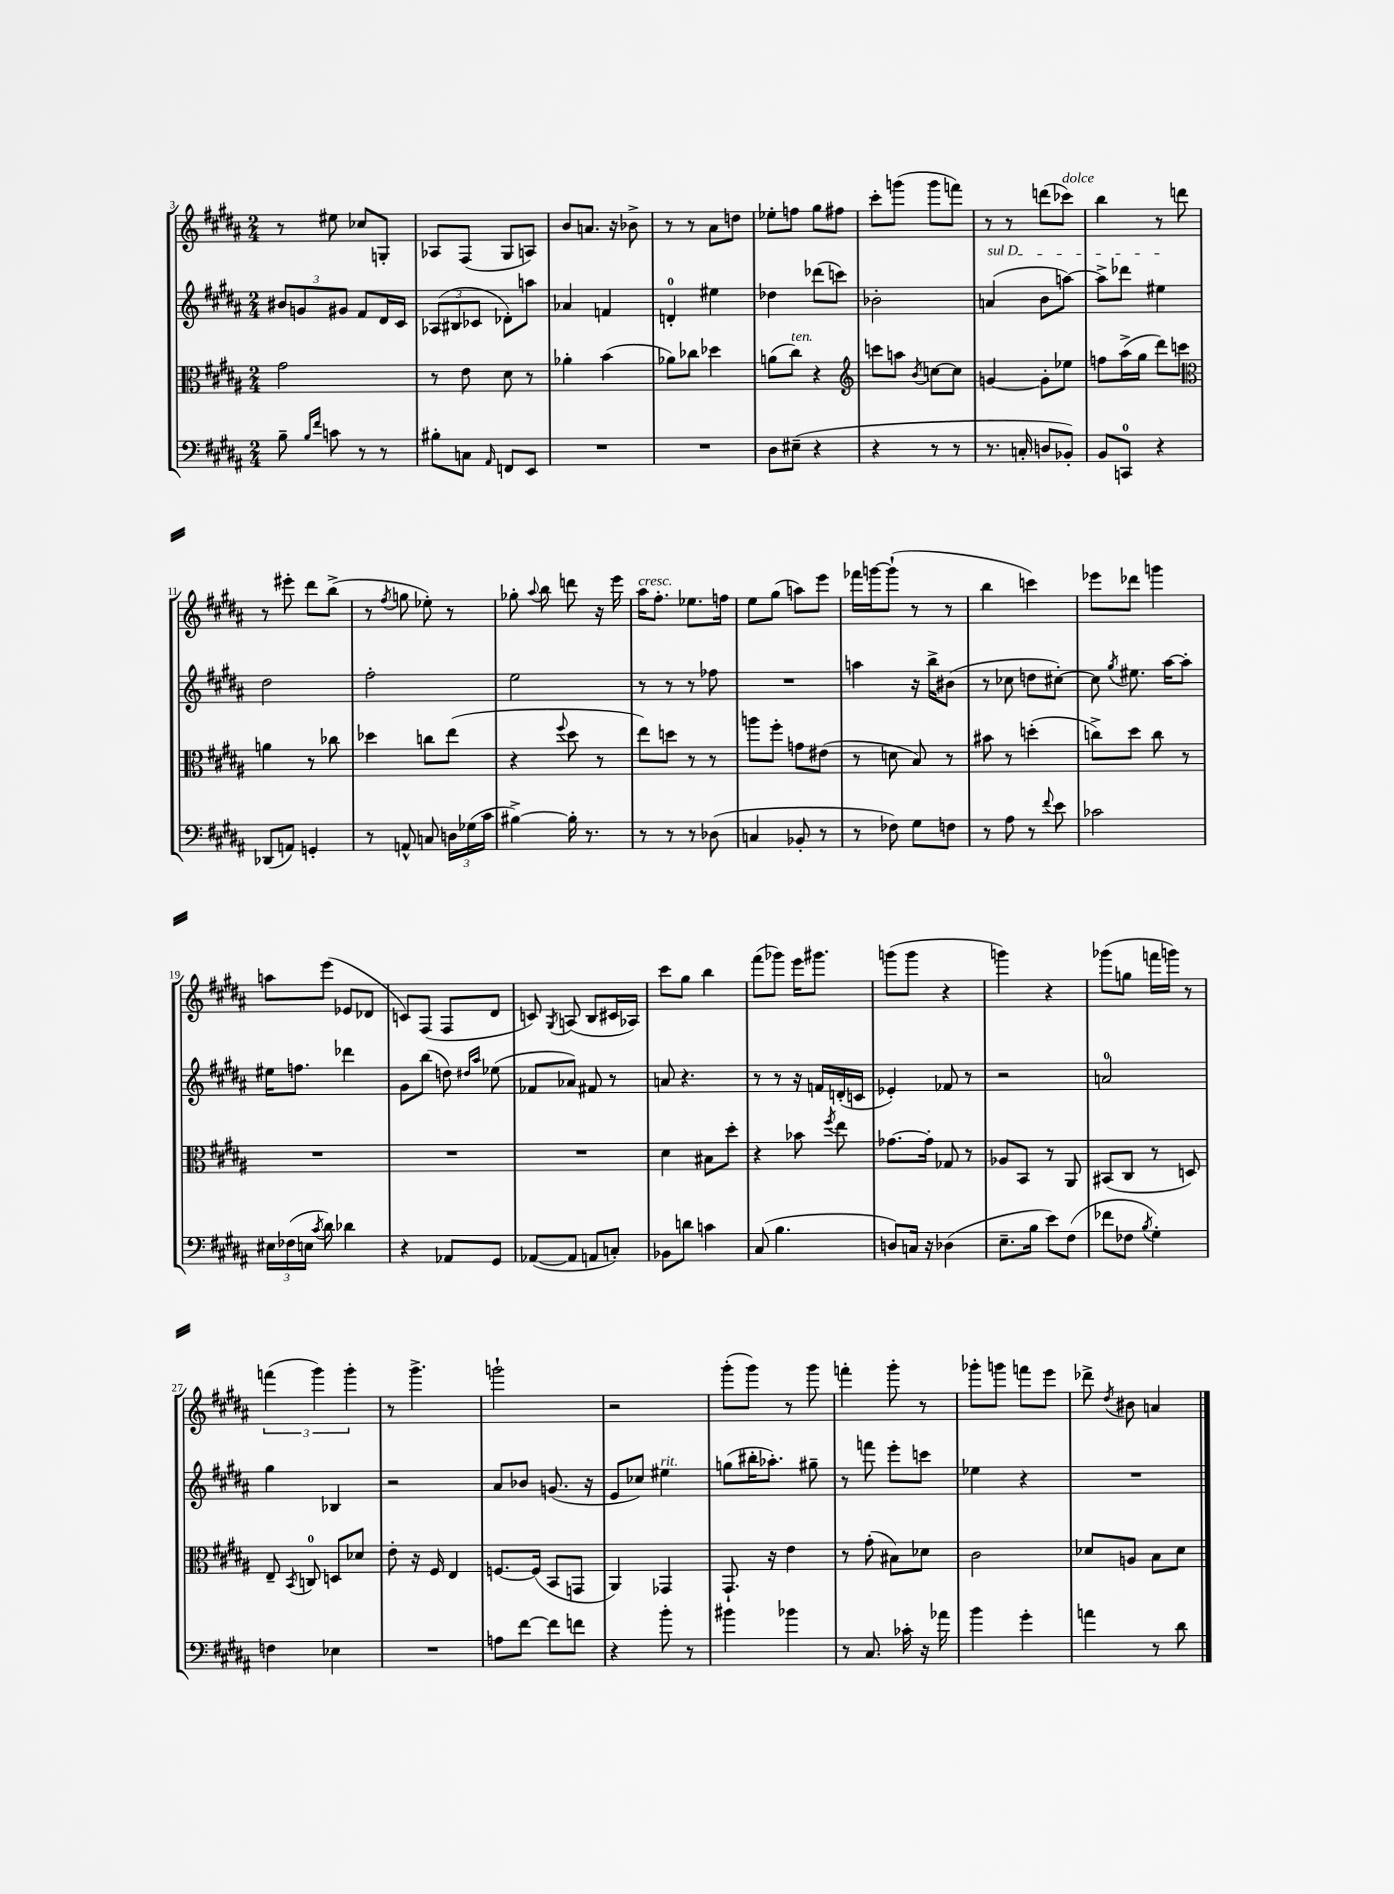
<<
\new StaffGroup <<
\new Staff = "s0" {
    \clef treble \key b \major \numericTimeSignature \time 2/4
    \autoBeamOff r8 eis''8 ces''8[ g8]-. |
    aes8[ fis8]( gis8[ a8]) |
    b'8[ a'8.] r16 bes'8-> |
    r8 r8 ais'8[ d''8] |
    ees''8[-. f''8] gis''8[ fis''8] |
    cis'''8[-. g'''8]( g'''8[ f'''8]) |
    r8 r8 d'''8[( ces'''8]^\markup { \italic "dolce" }) |
    b''4 r8 d'''8 |
    r8 eis'''8-. dis'''8[ b''8]->( |
    r8 \acciaccatura { fis''8 } g''8 ees''8-.) r8 |
    ges''8-. \appoggiatura { ais''8 } b''8 d'''8 r16 e'''16 |
    ais''16[^\markup { \italic "cresc." } fis''8.]-. ees''8.[ f''16] |
    e''8[ gis''8]( a''8[) e'''8] |
    fes'''16[ g'''16~ g'''8]-!( r8 r8 |
    b''4 c'''4) |
    ees'''8[ des'''8] g'''4 |
    a''8[ e'''8]( ees'8[ des'8] |
    c'8[) fis8]( fis8[ dis'8] |
    c'8) \acciaccatura { gis8 } a8( b8[ cis'16 aes16]) |
    cis'''8[ gis''8] b''4 |
    fis'''8[( ges'''8]) e'''16[ gis'''8.] |
    g'''8[( g'''8] r4 |
    g'''4) r4 |
    ges'''8[( g''8] f'''16[ g'''16]) r8 |
    \tuplet 3/2 { f'''4( gis'''4) gis'''4-. } |
    r8 gis'''4.-> |
    g'''2-! |
    r2 |
    gis'''8[-.( gis'''8]) r8 gis'''8 |
    f'''4-. gis'''8-. r8 |
    ges'''8[-. g'''8] f'''8[ e'''8] |
    des'''8-> \acciaccatura { dis''8 } bis'8 a'4 \bar "|." |
}
\new Staff = "s1" {
    \clef treble \key b \major \numericTimeSignature \time 2/4
    \autoBeamOff \tuplet 3/2 { bis'8[ g'8 gis'8] } fis'8[ dis'16 cis'16] |
    \tuplet 3/2 { aes8[( bis8 ces'8] } des'8[-.) a''8] |
    aes'4 f'4 |
    d'4-0-. eis''4 |
    des''4 des'''8[( c'''8]) |
    bes'2-. |
    \once \override TextSpanner.bound-details.left.text = \markup { \italic "sul D" } a'4\startTextSpan( b'8[ a''8]~) |
    a''8[-> des'''8] eis''4\stopTextSpan |
    dis''2 |
    fis''2-. |
    e''2 |
    r8 r8 r8 fes''8 |
    R2 |
    a''4 r16 b''16[-> bis'8]( |
    r8 ces''8 d''8[ cis''8]~-.) |
    cis''8 \acciaccatura { gis''8 } eis''8. ais''16[~ ais''8]-. |
    eis''16[ f''8.] des'''4 |
    gis'8[ b''8]( d''8) \grace { dis''16[ ais''16] } ees''8( |
    fes'8[ aes'8]) fis'8 r8 |
    a'8 r4. |
    r8 r8 r16 f'16[ d'16-.( c'16] |
    ees'4-.) fes'8 r8 |
    r2 |
    a'2-0 |
    gis''4 bes4 |
    r2 |
    ais'8[ bes'8] g'8.( r16 |
    e'8[ ces''8]) eis''4^\markup { \italic "rit." } |
    g''8[( bis''16-. aes''8.]-.) gis''8-- |
    r8 f'''8 e'''8[-. c'''8] |
    ees''4 r4 |
    R2 \bar "|." |
}
\new Staff = "s2" {
    \clef alto \key b \major \numericTimeSignature \time 2/4
    \autoBeamOff gis'2 |
    r8 e'8 dis'8 r8 |
    aes'4-. b'4( |
    aes'8[) ces''8] des''4 |
    a'8[( cis''8]^\markup { \italic "ten." }) r4 |
    \clef treble c'''8[ a''8] \acciaccatura { b'8 } c''8[~ c''8] |
    g'4~ g'8[-. ees''8] |
    f''8[ ais''16->( gis''16] dis'''8[) c'''8] |
    \clef alto a'4 r8 ces''8 |
    des''4 c''8[ e''8]( |
    r4 \appoggiatura { fis''8 } dis''8 r8 |
    e''8[) d''8] r8 r8 |
    a''8[ fis''8]-. g'8[ eis'8]( |
    r8 d'8 b8) r8 |
    bis'8 r8 d''4-.( |
    c''8[->) dis''8] c''8 r8 |
    R2 |
    R2 |
    R2 |
    dis'4 bis8[ dis''8]-. |
    r4 bes'8 \acciaccatura { fis''8 } e''8 |
    ges'8.[~ ges'16]-. ges8 r8 |
    aes8[ b,8] r8 ais,8 |
    bis,8[( cis8] r8 d8) |
    e8-- \acciaccatura { b,8 } c8-0 d8[ des'8] |
    e'8-. r16 fis16 e4 |
    f8.[~ f16]( b,8[ g,8] |
    ais,4) ges,4 |
    gis,8.-! r16 e'4 |
    r8 gis'8-.( bis8[) des'8] |
    cis'2 |
    des'8[ a8] b8[ des'8] \bar "|." |
}
\new Staff = "s3" {
    \clef bass \key b \major \numericTimeSignature \time 2/4
    \autoBeamOff b8-- \grace { b16[ fis'16] } c'8 r8 r8 |
    bis8[-. c8] \grace { ais,16 } f,8[ e,8] |
    R2 |
    R2 |
    dis8[ eis8]--( r4 |
    r4 r8 r8 |
    r8. c16-. d8[ bes,8]-.) |
    b,8[ c,8]-0 r4 |
    des,8[( a,8]) g,4-. |
    r8 a,8-^ c8 \tuplet 3/2 { d16[ ges16( cis'16] } |
    bis4~->) bis16-. r8. |
    r8 r8 r8 des8( |
    c4 bes,8-. r8 |
    r8 fes8) gis8[ f8] |
    r8 ais8 r8 \appoggiatura { fis'8 } e'8 |
    ces'2 |
    \tuplet 3/2 { eis16[ fes16( e16] } \acciaccatura { cis'8 } dis'8) des'4 |
    r4 aes,8[ gis,8] |
    aes,8[~( aes,8] a,8[ c8]-.) |
    bes,8[ d'8] c'4 |
    cis8( b4. |
    d8[) c16] r16 des4( |
    e8.[-- b16] e'8[) fis8]( |
    fes'8[ fes8] \acciaccatura { b8 } gis4-.) |
    f4 ees4 |
    R2 |
    a8[ fis'8]~ fis'8[ f'8] |
    r4 b'8-. r8 |
    bis'4 bes'4 |
    r8 cis8. ces'16-. r16 aes'16 |
    b'4 gis'4-. |
    a'4 r8 dis'8 \bar "|." |
}
>>
>>
\layout { \context { \Score currentBarNumber = #3 } }
